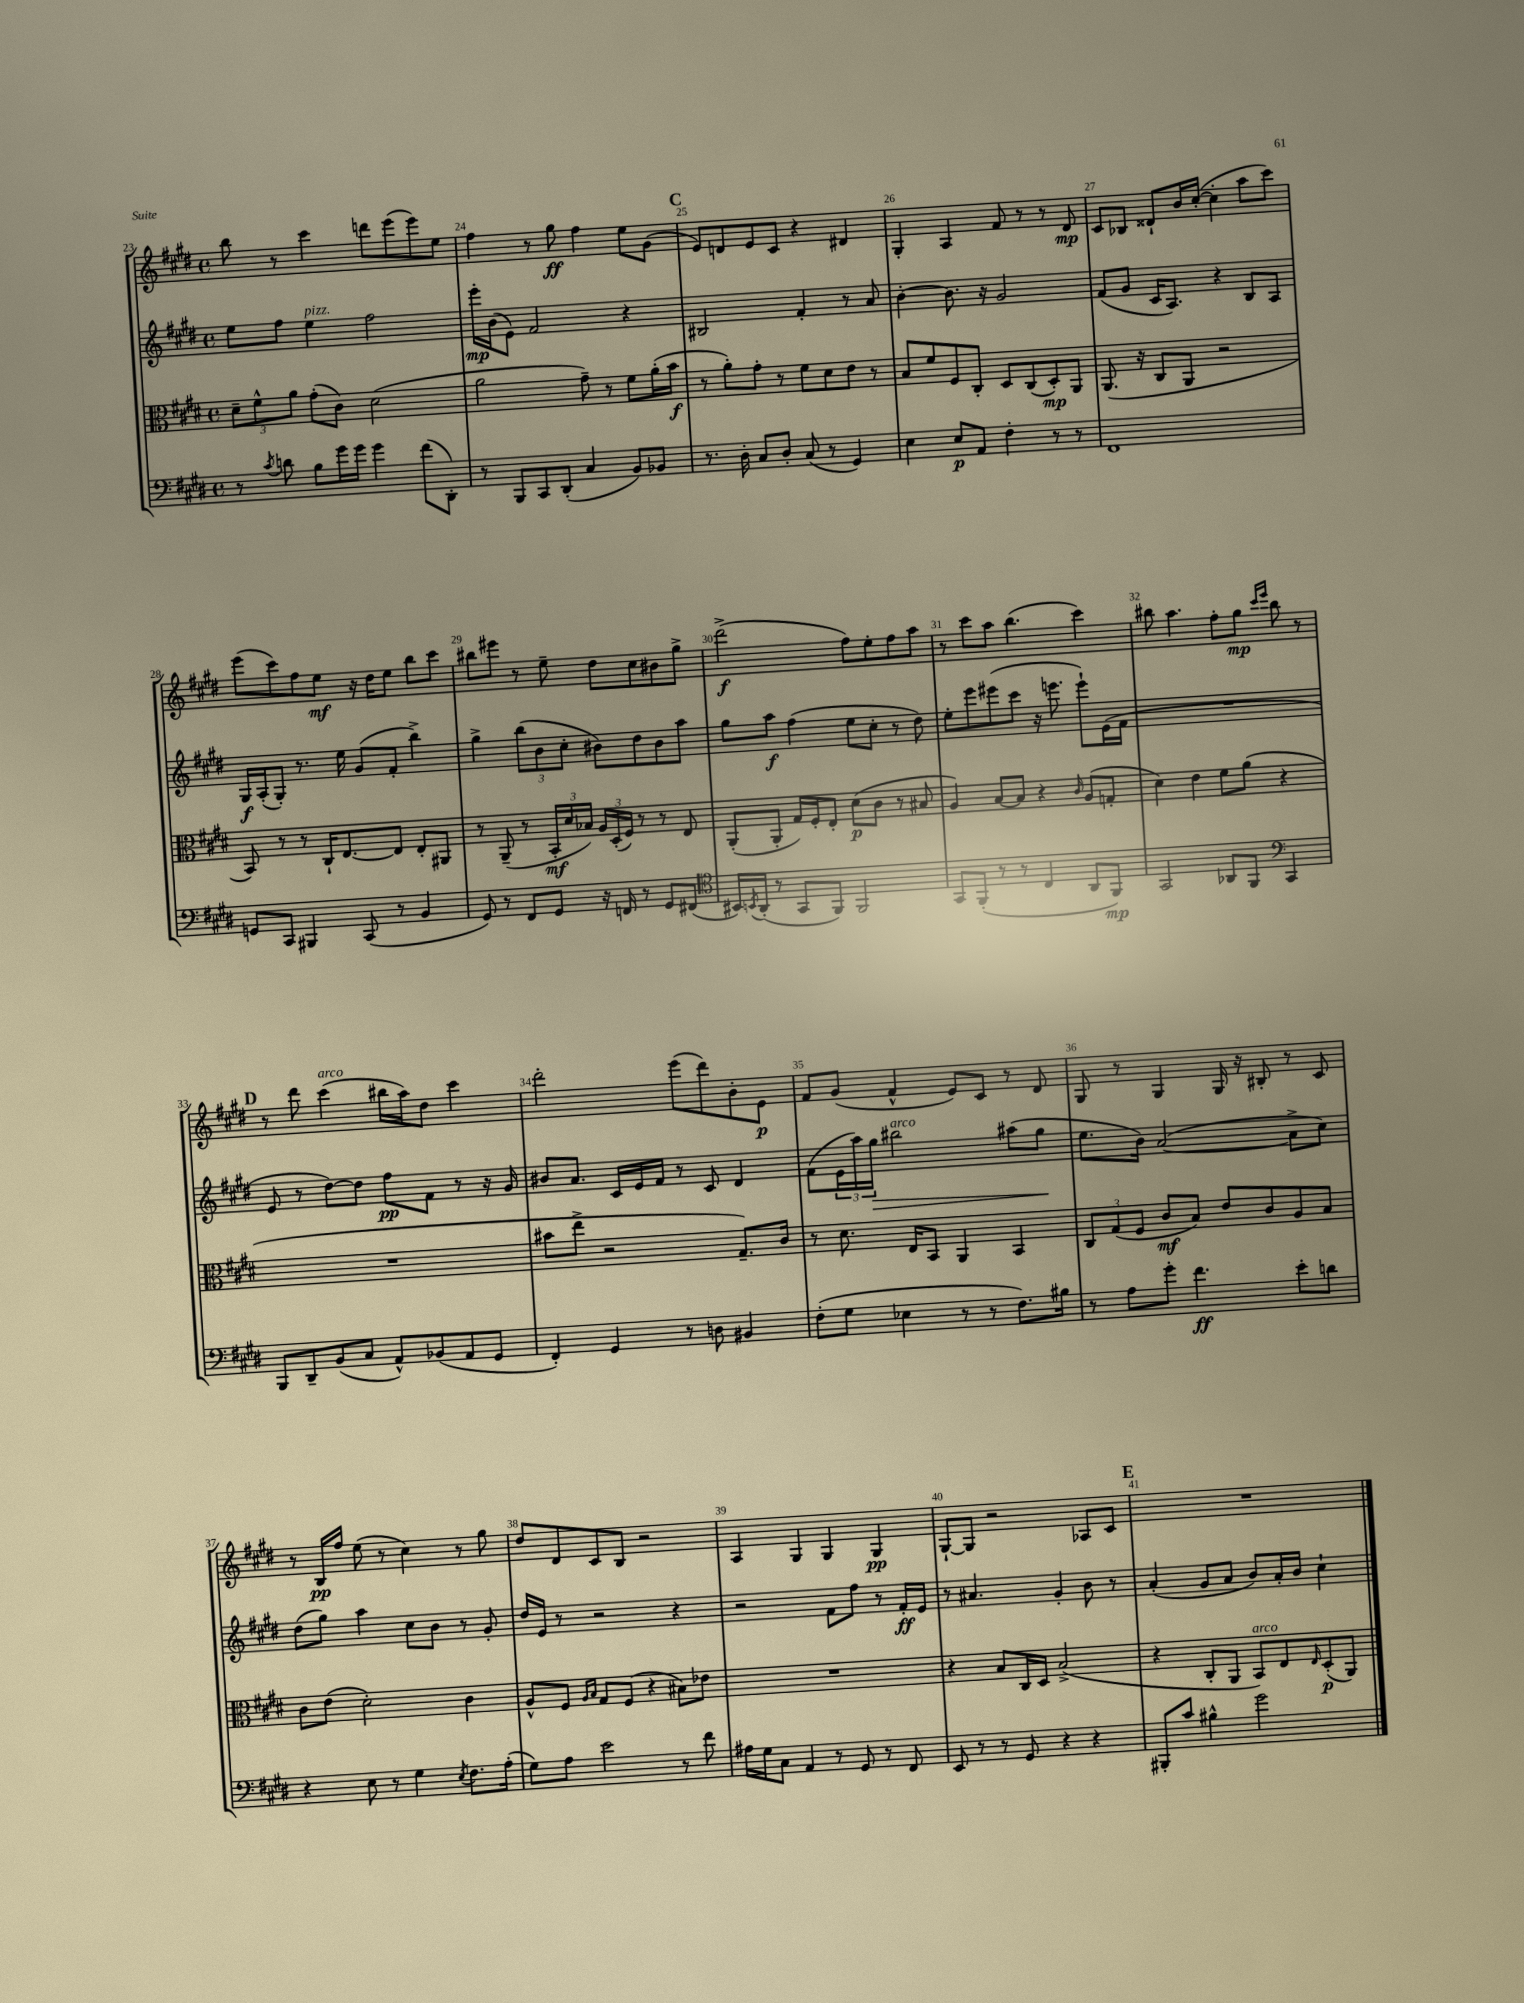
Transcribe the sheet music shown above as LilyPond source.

<<
\new StaffGroup <<
\new Staff = "s0" {
    \clef treble \key e \major \defaultTimeSignature \time 4/4
    b''8 r8 cis'''4 d'''8 e'''8( e'''8) e''8 |
    fis''4 r8 gis''8\ff fis''4 e''8 gis'8( |
    \mark \markup { \bold "C" } e'8) d'8 e'8 cis'8 r4 dis'4 |
    gis4-. a4 fis'8 r8 r8 dis'8\mp |
    cis'8 bes8 disis'8-! b'16 cis''16~-.( cis''4-. a''8 cis'''8) |
    e'''8( cis'''8) fis''8 e''8\mf r16 dis''16 e''8 b''8 cis'''8 |
    bis''8 eis'''8 r8 e''8-- dis''8 cis''8 bis'8 gis''8-> |
    dis'''2->\f( fis''8) e''8-. fis''8 a''8 |
    r8 cis'''8 a''8 b''4.( cis'''4) |
    bis''8 a''4. fis''8-. gis''8\mp \grace { cis'''16 e'''16 } bis''8 r8 |
    \mark \markup { \bold "D" } r8 dis'''8 cis'''4^\markup { \italic "arco" }( bis''16 a''16) dis''8 cis'''4 |
    dis'''2-. e'''8( dis'''8) b'8-. e'8\p |
    fis'8 gis'8( fis'4-^ e'8) cis'8 r8 dis'8 |
    gis8 r8 gis4 gis16 r16 bis8-. r8 cis'8 |
    r8 b16\pp fis''16 e''8( r8 cis''4) r8 gis''8 |
    dis''8 dis'8 cis'8 b8 r2 |
    a4 gis4 gis4 gis4\pp |
    gis8~-! gis8 r2 aes8 cis'8 |
    \mark \markup { \bold "E" } R1 \bar "|." |
}
\new Staff = "s1" {
    \clef treble \key e \major \defaultTimeSignature \time 4/4
    e''8 fis''8 e''4^\markup { \italic "pizz." } fis''2 |
    e'''16-.\mp b'16( e'8) fis'2 r4 |
    \mark \markup { \bold "C" } bis2 fis'4-. r8 a'8 |
    b'4~-. b'8. r16 gis'2 |
    fis'8( gis'8 cis'16 a8.) r4 b8 a8 |
    gis16\f a16-.( gis8-.) r8. e''16 gis'8( fis'8-. b''4->) |
    gis''4-> \tuplet 3/2 { b''8( b'8 cis''8-. } bis'8) dis''8 bis'8 a''8 |
    gis''8 a''8\f fis''4( e''8 cis''8-. r8 dis''8) |
    e''8-. e'''8 eis'''8( cis'''8 r16 e'''8. e'''8-!) e'16( fis'16 |
    R1 |
    \mark \markup { \bold "D" } e'8 r8 dis''8~) dis''8 fis''8\pp fis'8 r8 r16 gis'16 |
    bis'8 a'8. cis'16 e'16 fis'16 r8 cis'8 dis'4 |
    fis'8( \tuplet 3/2 { e'16 a''16) gis''16\> } bis''2^\markup { \italic "arco" } ais''8( gis''8\! |
    e''8. b'16) a'2~( a'8-> cis''8) |
    dis''8( gis''8) a''4 cis''8 b'8 r8 gis'8-. |
    dis''16 e'16 r8 r2 r4 |
    r2 fis'8 fis''8 r8 fis'16-.\ff e'16 |
    r8 ais'4. gis'4-. b'8 r8 |
    \mark \markup { \bold "E" } a'4-.( gis'8 a'8 b'8) a'16-. b'16 cis''4-! \bar "|." |
}
\new Staff = "s2" {
    \clef alto \key e \major \defaultTimeSignature \time 4/4
    \tuplet 3/2 { dis'8-- fis'8-^ a'8 } gis'8-.( cis'8) dis'2( |
    a'2 gis'8--) r8 fis'8 a'16-.( b'16\f |
    \mark \markup { \bold "C" } r8 a'8-.) gis'8-. r8 fis'8 dis'8 e'8 r8 |
    b8 fis'8 fis8 cis8-. dis8 cis8( dis8-.\mp) a,8 |
    a,8.( r16 cis8 a,8 r2 |
    b,8) r8 r8 cis16-! e8.~ e8 e8-. ais,8 |
    r8 a,8--( r8 \tuplet 3/2 { b,16-.\mf dis'16 bes16) } \tuplet 3/2 { a16 dis16-.( fis16) } r8 r8 e8 |
    a,8-.( a,8-. gis16) fis16-. e8-. dis'8\p( cis'8 r8 bis8 |
    a4) b8~ b8 r4 \grace { cis'16 } a8( g8-. |
    dis'4) e'4 fis'8 a'8( r4 |
    \mark \markup { \bold "D" } R1 |
    bis'8 e''8-> r2 gis8.--) cis'16 |
    r8 dis'8. e16 b,8 a,4 b,4 |
    \tuplet 3/2 { cis8 gis8( fis8 } cis'8\mf b8) e'8 cis'8 a8 b8 |
    cis'8 e'8( dis'2-.) cis'4 |
    a8-^ fis8 \grace { a16 b16 } gis8 fis8( r4 bis8) ees'8 |
    R1 |
    r4 b8 cis16 dis16 b2->( |
    \mark \markup { \bold "E" } r4 cis8-. a,8 b,8^\markup { \italic "arco" }) e8 \grace { e16 } dis8-.\p( a,8) \bar "|." |
}
\new Staff = "s3" {
    \clef bass \key e \major \defaultTimeSignature \time 4/4
    r8 \acciaccatura { cis'8 } d'8 b8 gis'16 gis'16 gis'4 fis'8( dis,8-.) |
    r8 b,,8 cis,8 dis,8-.( cis4 b,8) bes,8 |
    \mark \markup { \bold "C" } r8. dis16-. cis8 dis8-. cis8( r8 gis,4) |
    e4 e8\p a,8 fis4-. r8 r8 |
    fis,1 |
    g,8 cis,8 bis,,4 cis,8( r8 b,4 |
    gis,8) r8 fis,8 gis,8 r16 f,16 r8 gis,8 fis,8( |
    \clef tenor bis,16) \acciaccatura { b,8 } a,16-.( r8 gis,8 fis,8) fis,2 |
    gis,8 fis,8-.( r8 r8 cis4 a,8 fis,8\mp) |
    gis,2 aes,8 fis,8 \clef bass cis,4 |
    \mark \markup { \bold "D" } b,,8 dis,8-- b,8( cis8 a,8-^) bes,8( a,8 gis,8 |
    fis,4-.) gis,4 r8 d8 bis,4 |
    fis8-.( gis8 ees4 r8 r8 fis8.) bis16 |
    r8 a8 gis'8-. fis'4.\ff e'8-. d'8 |
    r4 e8 r8 gis4 \acciaccatura { e8 } fis8. a16-.( |
    gis8) a8 e'2 r8 fis'8 |
    ais16 gis16 cis8 a,4 r8 gis,8 r8 fis,8 |
    e,8 r8 r8 gis,8 r4 r4 |
    \mark \markup { \bold "E" } bis,,8-. cis'8 bis4-^ gis'2 \bar "|." |
}
>>
>>
\layout { \context { \Score currentBarNumber = #23 \override BarNumber.break-visibility = ##(#f #t #t) barNumberVisibility = #all-bar-numbers-visible } }
